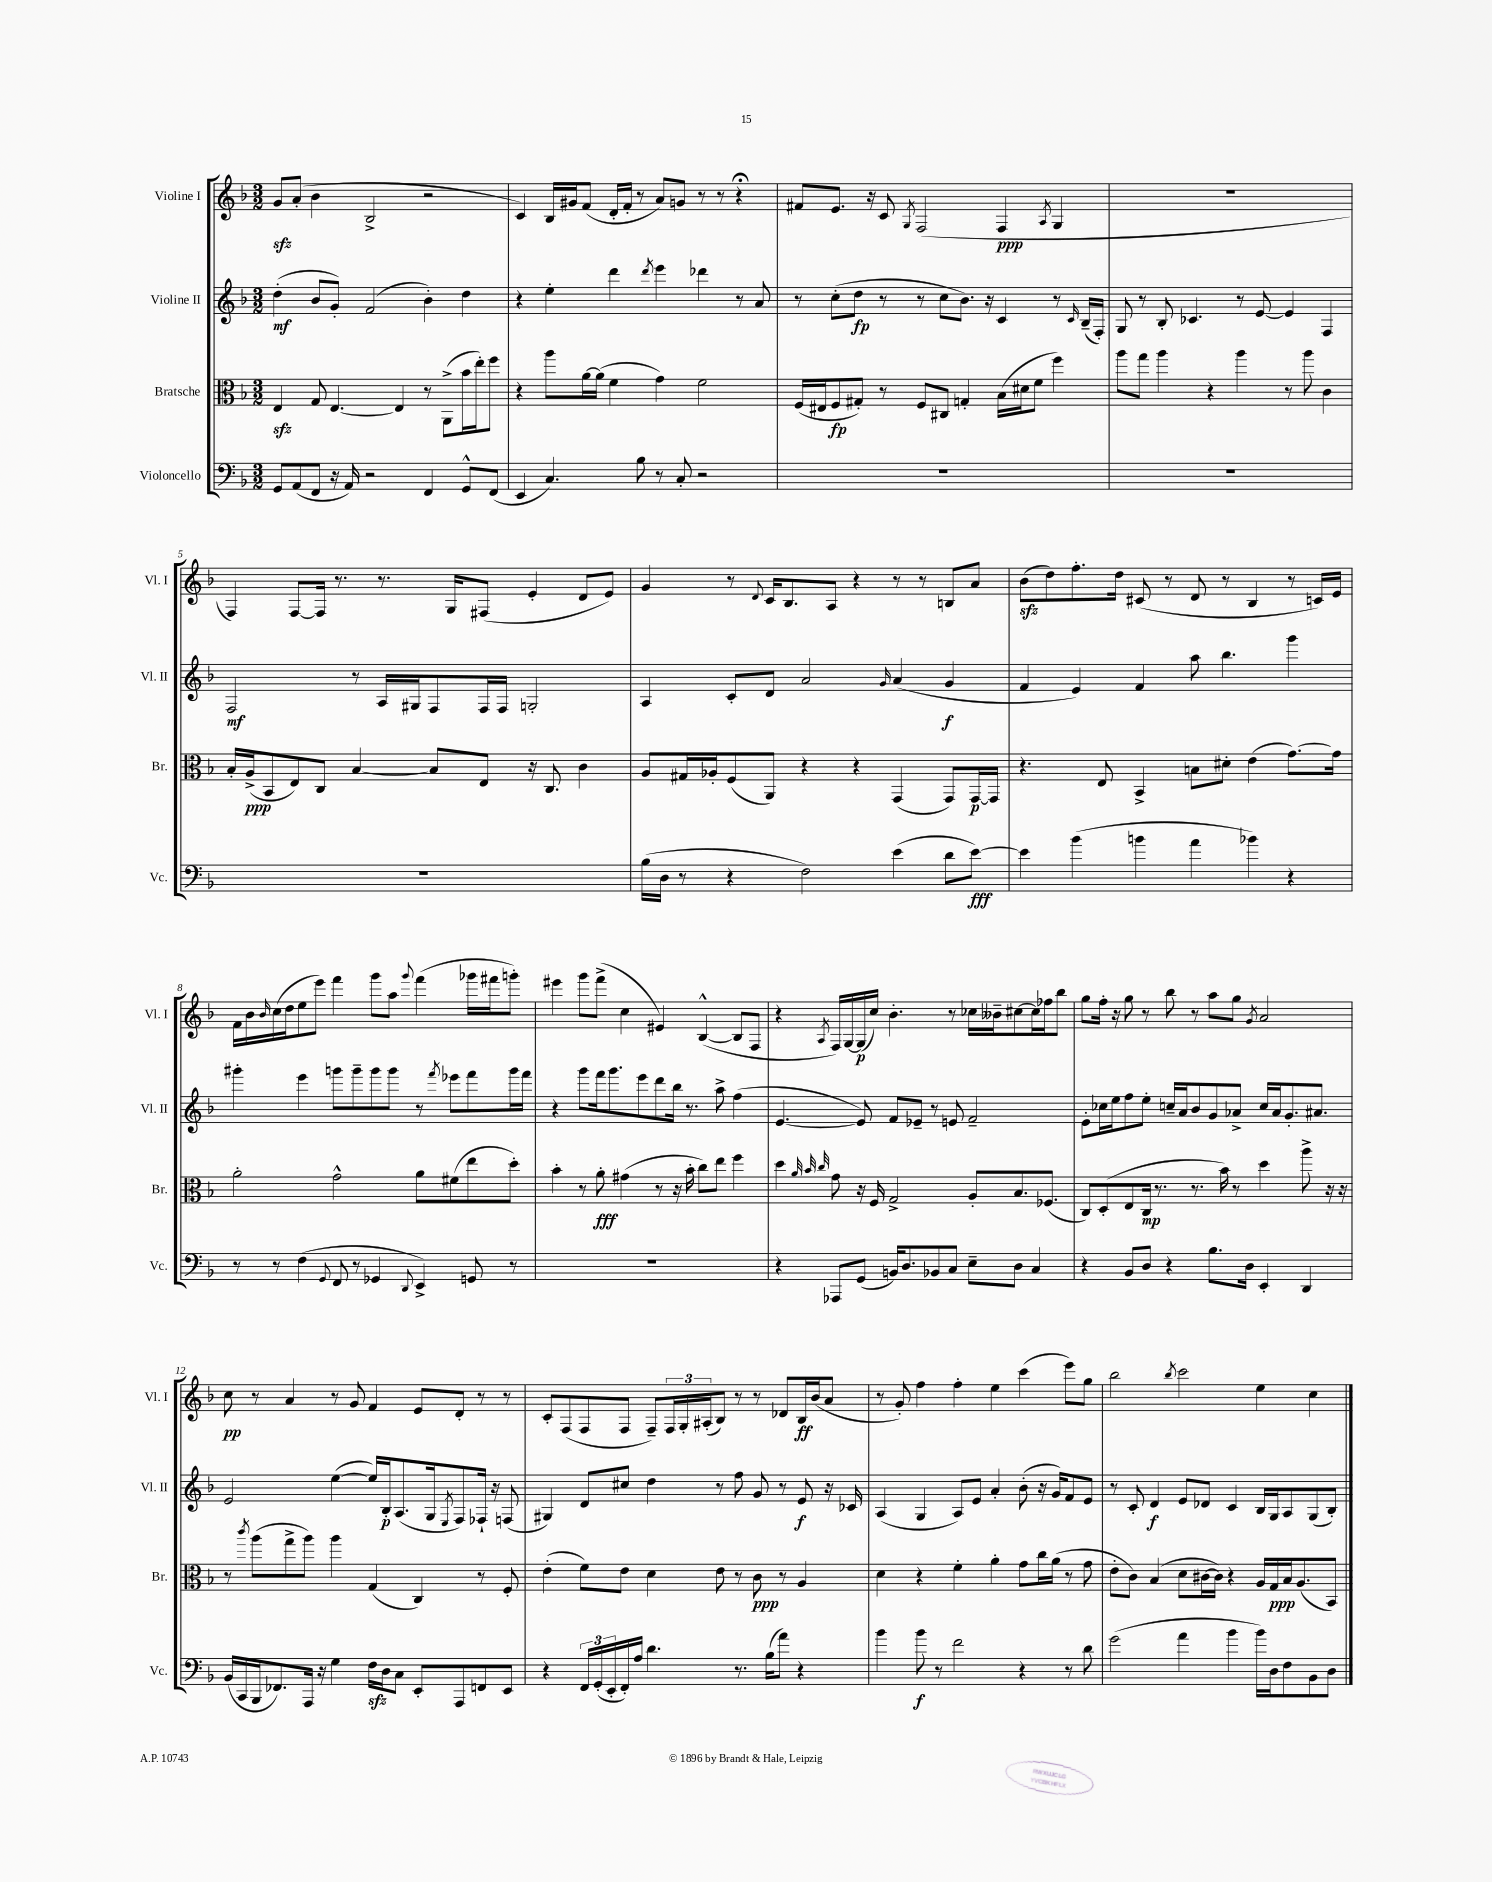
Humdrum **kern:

**kern	**kern	**kern	**kern
*staff4	*staff3	*staff2	*staff1
*clefF4	*clefC3	*clefG2	*clefG2
*k[b-]	*k[b-]	*k[b-]	*k[b-]
*M3/2	*M3/2	*M3/2	*M3/2
8GG	4E	(4dd'	8g
(8AA	.	.	(8a'
8FF	8G	8b-	4b-
16r	[4.E	8g')	.
16AA)	.	.	.
2r	.	(2f	2B-^
.	4E]	.	.
4FF	8r	4b-')	2r
.	(8AA^	.	.
8GG^^	16b-	4dd	.
.	16ee')	.	.
(8FF	8ff	.	.
=	=	=	=
4EE	4r	4r	4c)
4.C)	8aa	4ee'	16B-
.	.	.	16g#
.	[16a	.	(8f
.	(16a]	.	.
.	4f	4ddd	16d'
.	.	.	16f'
8B-	.	.	8r
.	.	8qddd	.
8r	4g)	4eee	8a)
8C'	.	.	8g
2r	2f	4ddd-	8r
.	.	.	8r
.	.	8r	4r;
.	.	8a	.
=	=	=	=
1.r	(16F	8r	8f#
.	16E#	.	.
.	8F	(8cc'	8.e
.	8G#')	8dd	.
.	.	.	16r
.	8r	8r	8c
.	.	.	8qG
.	8F	8r	(2F
.	8C#	8cc	.
.	4G'	8.b-)	.
.	.	16r	.
.	(16B-	4c	4F
.	16d#	.	.
.	8f	.	.
.	.	.	8qA
.	4ff)	8r	4G
.	.	16qqc	.
.	.	(16B-~	.
.	.	16F')	.
=	=	=	=
1.r	8aa	8G	1.r
.	8gg	8r	.
.	4aa	8B-'	.
.	.	4.c-	.
.	4r	.	.
.	4aa	8r	.
.	.	[8e	.
.	8r	4e]	.
.	8aa	.	.
.	4c	4F	.
=	=	=	=
1.r	16B-'	2F	4F)
.	(16A^	.	.
.	8BB-	.	.
.	8E)	.	[8F
.	8C	.	16F]
.	.	.	8.r
.	[4B-	8r	.
.	.	16A	8.r
.	.	16G#	.
.	8B-]	8F	.
.	.	.	16G
.	8E	16F	(8F#
.	.	16F	.
.	16r	2G'	4e'
.	8.C	.	.
.	4c	.	8d
.	.	.	8e)
=	=	=	=
(16B-	8A	4A	4g
16D	.	.	.
8r	16G#	.	.
.	16A-'	.	.
4r	(8F	8c'	8r
.	.	.	8qqd
.	8AA)	8d	16c
.	.	.	8.B-
2F)	4r	2a	.
.	.	.	8A
.	4r	.	4r
.	.	16qqg	.
(4e	(4GG	(4a	8r
.	.	.	8r
8d	8GG)	4g	8B
[8e)	[16GG	.	8a
.	16GG]	.	.
=	=	=	=
4e]	4.r	4f	(8b-
.	.	.	8dd)
(4b-	.	4e)	8.ff'
.	8E	.	.
.	.	.	16dd
4b	4BB-^	4f	(8c#
.	.	.	8r
4a	8B	8aa	8d
.	8d#'	4.bb-	8r
4b-)	(4e	.	4B-
4r	[8.g)	4ggg	8r
.	.	.	16c)
.	16g]	.	16e
=	=	=	=
8r	2a'	4ggg#'	16f
.	.	.	16b-
.	.	.	16qqb-
8r	.	.	(16cc
.	.	.	16dd
(4F	.	4eee	8ee
.	.	.	8eee)
8qqGG	.	.	.
8FF	2g^^	8ggg	4fff
8r	.	8ggg~	.
4GG-	.	8ggg	8ggg
.	.	8ggg	8aa
8qqDD	.	.	8qqggg
4EE^)	8a	8r	(4fff
.	.	8qfff	.
.	(8f#	8eee-	.
8GG	8ee	8fff	16ggg-
.	.	.	16fff#
8r	8dd')	16ggg	8ggg')
.	.	16fff	.
=	=	=	=
1.r	4b-'	4r	4eee#
.	8r	8ggg	8ggg
.	8a'	16fff	(8fff^
.	.	8.ggg	.
.	(4g#	.	4cc
.	.	8eee	.
.	8r	8ddd	4e#)
.	16r	16bb-	.
.	16b-'	8.r	.
.	8cc)	.	([4B-^^
.	8ee	8aa^	.
.	4ff	(4ff	8B-]
.	.	.	8F
=	=	=	=
4r	4dd	[4.e	4r
.	32qqa	.	.
.	32qqb-	.	.
.	32qqcc	.	8qA
8AAA-	8g	.	16F)
.	.	.	[16G
(8GG	16r	8e])	(16G]
.	16F	.	16cc)
16BB)	2G^	8f	4.b-'
8.D	.	.	.
.	.	8e-~	.
8BB-	.	8r	.
8C	.	8e	8r
8E~	8A'	2f~	16cc-
.	.	.	16b--~
8D	8.B-	.	[8cc#
4C	.	.	16cc#]
.	(8.F-	.	16ff-
.	.	.	8bb-
=	=	=	=
4r	8C)	8e'	8gg
.	(8D'	16cc-	16ff'
.	.	16ee	16r
8BB-	8E	8ff	8gg
8D	16C	8ee'	8r
.	8.r	.	.
4r	.	16cc~	8bb-
.	.	16a	.
.	8.r	8b-	8r
8.B-	.	8g	8aa
.	16b-)	.	.
.	8r	8a-^	8gg
16D	.	.	.
.	.	.	8qg
4EE'	4dd	16cc	2a
.	.	16a-	.
.	.	8.g'	.
4DD	8aa^	.	.
.	.	8.a#	.
.	16r	.	.
.	16r	.	.
=	=	=	=
(16BB-	8r	2e	8cc
16CC	.	.	.
.	8qccc	.	.
16BBB-	(8aa	.	8r
8.FF-)	.	.	.
.	8gg^	.	4a
16AAA	8aa)	.	.
16r	.	.	.
4G	4aa	([4ee	8r
.	.	.	8g
16F	(4G	16ee])	4f
16D	.	16B-'	.
8C	.	(8.A	.
8EE'	4C)	.	8e
.	.	16G	.
.	.	8qE	.
8AAA	.	8F)	8d'
8FF	8r	16F-`	8r
.	.	16r	.
8EE	8F'	(8F	8r
=	=	=	=
4r	(4e'	4G#)	8c'
.	.	.	(8F
24FF	8f)	8d	8F
(24GG'	.	.	.
24EE'	.	.	.
16FF')	8e	8cc#	8F
16A	.	.	.
4.d	4d	4dd	8F~)
.	.	.	24F
.	.	.	24G'
.	.	.	(24A#'
.	8e	8r	8B-)
8.r	8r	8ff	8r
.	8c	8g	8r
(16B-	.	.	.
8a)	8r	8r	8d-
4r	4A	8e	16B-
.	.	.	(16b-
.	.	16r	8a
.	.	16c-	.
=	=	=	=
4b-	4d	(4A	8r
.	.	.	8g')
8b-	4r	4G	4ff
8r	.	.	.
2f	4f'	8A)	4ff'
.	.	8e	.
.	4a'	4a'	4ee
4r	8g	(8b-'	(4ccc
.	16cc	16r	.
.	(16a	16g)	.
8r	8r	8f	8eee)
8d	8g	8e	8gg
=	=	=	=
(2g	8e'	8r	2bb-
.	8c)	8c'	.
.	(4B-	4d	.
.	.	.	8qbb-
4a	8d	8e	2ccc
.	[16c#	8d-	.
.	16c#])	.	.
4b-	4r	4c	.
16b-)	16A	16B-	4ee
16D	16G	16G	.
8F	16B-	8A	.
.	(8.A	.	.
8BB-	.	(8G	4cc
8D	8BB-)	8B-')	.
==	==	==	==
*-	*-	*-	*-
